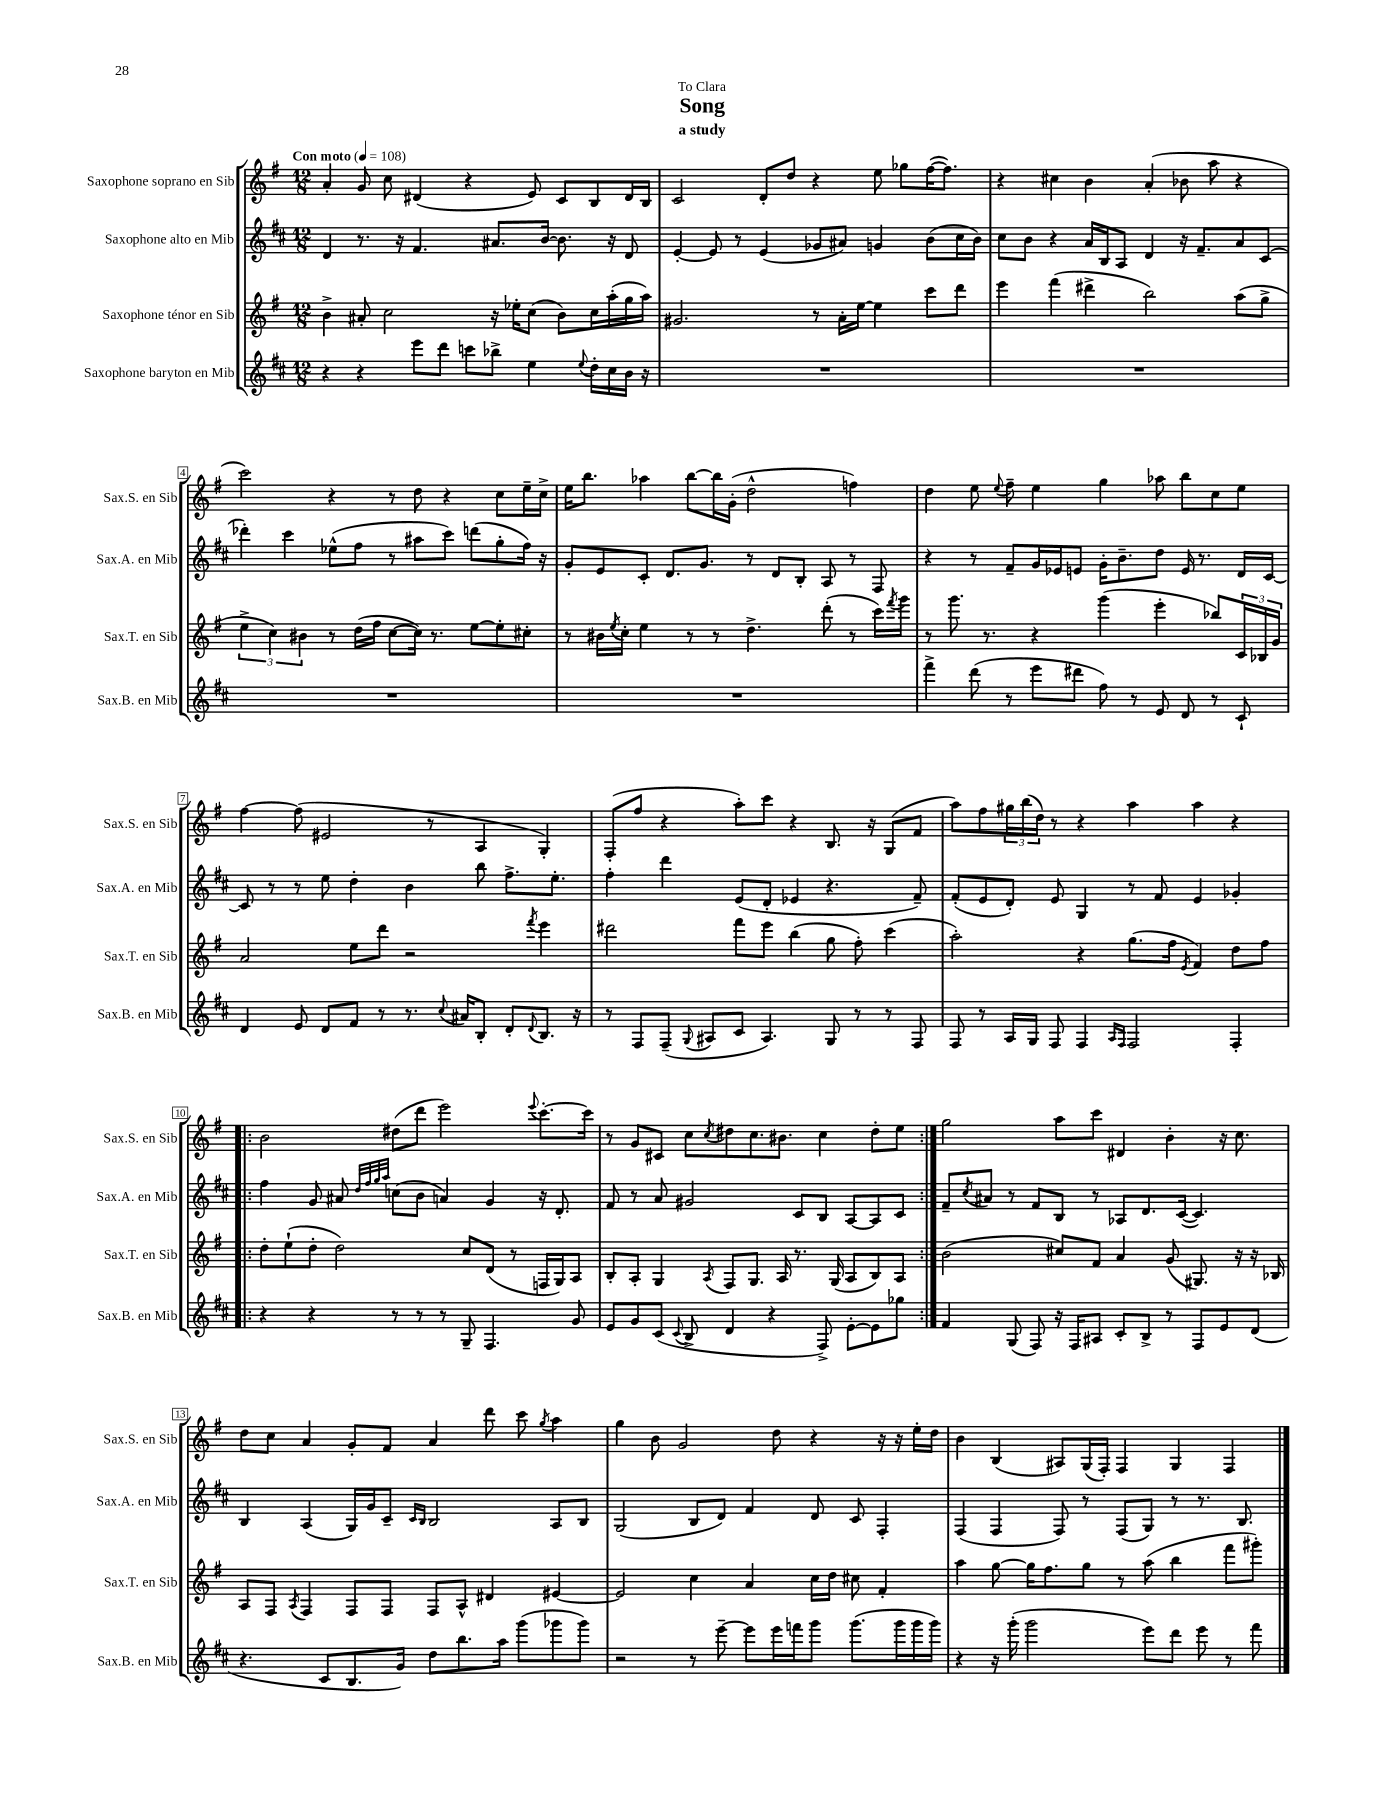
\header { title = "Song" subtitle = "a study" dedication = "To Clara" }
<<
\new StaffGroup <<
\new Staff = "s0" \with { instrumentName = "Saxophone soprano en Sib" shortInstrumentName = "Sax.S. en Sib" } {
    \clef treble \key g \major \numericTimeSignature \time 12/8 \tempo "Con moto" 4 = 108
    a'4-. g'8 c''8 dis'4( r4 e'8) c'8 b8 dis'16 b16 |
    c'2 d'8-. d''8 r4 e''8 ges''8 fis''16~( fis''8.) |
    r4 cis''4 b'4 a'4-.( bes'8 a''8 r4 |
    c'''2) r4 r8 d''8 r4 c''8 e''16-- c''16-> |
    e''16 b''8. aes''4 b''8~ b''16 g'16-.( d''2-^ f''4) |
    d''4 e''8 \appoggiatura { e''8 } fis''8-- e''4 g''4 aes''8 b''8 c''8 e''8 |
    fis''4~ fis''8( eis'2 r8 a4 g4-.) |
    fis8-.( fis''8 r4 a''8-.) c'''8 r4 b8. r16 g8( fis'8 |
    a''8) fis''8 \tuplet 3/2 { gis''16 b''16( d''16) } r8 r4 a''4 a''4 r4 |
    \repeat volta 2 { b'2 dis''8( d'''8 e'''2) \appoggiatura { e'''8 } c'''8.~-. c'''16 |
    r8 g'8 cis'8 c''8 \acciaccatura { c''8 } dis''8 c''8. bis'8. c''4 dis''8-. e''8 | }
    g''2 a''8 c'''8 dis'4 b'4-. r16 c''8. |
    d''8 c''8 a'4 g'8-. fis'8 a'4 d'''8 c'''8 \acciaccatura { g''8 } a''4 |
    g''4 b'8 g'2 d''8 r4 r16 r16 e''16-. d''16 |
    b'4 b4( ais8) g16( fis16-.) fis4 g4 fis4 \bar "|." |
}
\new Staff = "s1" \with { instrumentName = "Saxophone alto en Mib" shortInstrumentName = "Sax.A. en Mib" } {
    \clef treble \key d \major \numericTimeSignature \time 12/8
    d'4 r8. r16 fis'4. ais'8. b'16~ b'8. r16 d'8 |
    e'4~-. e'8 r8 e'4( ges'8 ais'8) g'4 b'8( cis''16 b'16) |
    cis''8 b'8 r4 a'16 b16 a8 d'4 r16 fis'8.-- a'8 cis'8( |
    des'''4-.) cis'''4 ees''8-^( fis''8 r8 ais''8 cis'''8) d'''8( g''8-. fis''16) r16 |
    g'8-. e'8 cis'8-. d'8. g'8. r8 d'8 b8-. a8 r8 fis8 |
    r4 r8 fis'8-- g'16 ees'16 e'8 g'16-. b'8.-- d''8 e'16 r8. d'16 cis'16~ |
    cis'8 r8 r8 e''8 d''4-. b'4 b''8 fis''8.-> e''8.-. |
    fis''4-. d'''4 e'8( d'8-. ees'4 r4. fis'8--) |
    fis'8-.( e'8 d'8-.) e'8 g4 r8 fis'8 e'4 ges'4-. |
    \repeat volta 2 { fis''4 g'8 ais'8 \grace { d''32 fis''32 g''32 a''32 } c''8( b'8 a'4) g'4 r16 d'8.-. |
    fis'8 r8 a'8 gis'2 cis'8 b8 a8~ a8 cis'8 | }
    fis'8-- \acciaccatura { cis''8 } ais'8 r8 fis'8 b8 r8 aes8 d'8. cis'16~( cis'4.) |
    b4 a4( g16) g'16 cis'8-- \grace { cis'16 b16 } b2 a8 b8 |
    g2( b8 d'8) fis'4 d'8 cis'8 fis4-. |
    fis4( fis4 fis8) r8 fis8( g8) r8 r8. b8. \bar "|." |
}
\new Staff = "s2" \with { instrumentName = "Saxophone ténor en Sib" shortInstrumentName = "Sax.T. en Sib" } {
    \clef treble \key g \major \numericTimeSignature \time 12/8
    b'4-> ais'8-. c''2 r16 ees''16-. c''8( b'8) c''16 a''16-.( g''16 a''16) |
    gis'2. r8 a'16-. e''16~ e''4 c'''8 d'''8 |
    e'''4 fis'''4( dis'''4-> b''2) a''8( g''8-> |
    \tuplet 3/2 { e''4-> c''4) bis'4 } r8 d''16( fis''16 c''8~ c''16) r8. e''8~ e''8-. cis''8-. |
    r8 bis'16 \acciaccatura { e''8 } c''16-. e''4 r8 r8 d''4.-> d'''8-.( r8 c'''16) \acciaccatura { fis'''8 } g'''16 |
    r8 g'''8. r8. r4 g'''4( e'''4-. bes''8) \tuplet 3/2 { c'16 bes16 g'16 } |
    a'2 e''8 d'''8 r2 \acciaccatura { fis'''8 } e'''4 |
    dis'''2 fis'''8 e'''8 b''4( g''8 fis''8-.) c'''4( |
    a''2-.) r4 g''8.( fis''16 \acciaccatura { e'8 } fis'4) d''8 fis''8 |
    \repeat volta 2 { d''8-. e''8-!( d''8-. d''2) c''8 d'8( r8 f16 g16) a8 |
    b8-. a8-. g4 \acciaccatura { a8 } fis8 g8. a16 r8. g16( a8 b8) a8 | }
    b'2( cis''8) fis'8 a'4 g'8( gis8.) r16 r16 bes16 |
    a8 fis8 \acciaccatura { a8 } fis4 fis8 fis8 fis8 a8-^ dis'4 eis'4~ |
    eis'2 c''4 a'4 c''16 d''16 cis''8 fis'4-. |
    a''4 g''8~ g''16 fis''8. g''8 r8 a''8( b''4 fis'''8 gis'''8-.) \bar "|." |
}
\new Staff = "s3" \with { instrumentName = "Saxophone baryton en Mib" shortInstrumentName = "Sax.B. en Mib" } {
    \clef treble \key d \major \numericTimeSignature \time 12/8
    r4 r4 e'''8 d'''8 c'''8 bes''8-> e''4 \appoggiatura { e''8 } d''16-. cis''16 b'16 r16 |
    R1. |
    R1. |
    R1. |
    R1. |
    fis'''4-> d'''8( r8 e'''8 dis'''8 fis''8) r8 e'8 d'8 r8 cis'8-! |
    d'4 e'8 d'8 fis'8 r8 r8. \appoggiatura { cis''8 } ais'16 b8-. d'8-. \appoggiatura { d'8 } b8. r16 |
    r8 fis8 fis8--( \appoggiatura { g8 } ais8 cis'8 ais4.) g8 r8 r8 fis8 |
    fis8 r8 a16 g16 fis8 fis4 \grace { a16 fis16 } fis2 fis4-. |
    \repeat volta 2 { r4 r4 r8 r8 r8 g8-- fis4. g'8 |
    e'8 g'8 cis'8( \appoggiatura { cis'8 } b8-> d'4 r4 fis8->) e'8~-. e'8 ges''8 | }
    fis'4 g8( fis8) r16 fis16 ais8 cis'8-. b8-> r8 fis8 e'8 d'8( |
    r4. cis'8 b8. g'16) d''8 b''8. a''16 g'''8( ges'''8 ges'''8) |
    r2 r8 e'''8~-- e'''8 e'''16 f'''16 g'''8 g'''8.( g'''16 g'''16 g'''16) |
    r4 r16 g'''16-.( g'''2 e'''8) d'''8 e'''8 r8 fis'''8 \bar "|." |
}
>>
>>
\layout { \context { \Score \override BarNumber.stencil = #(make-stencil-boxer 0.1 0.3 ly:text-interface::print) } }
